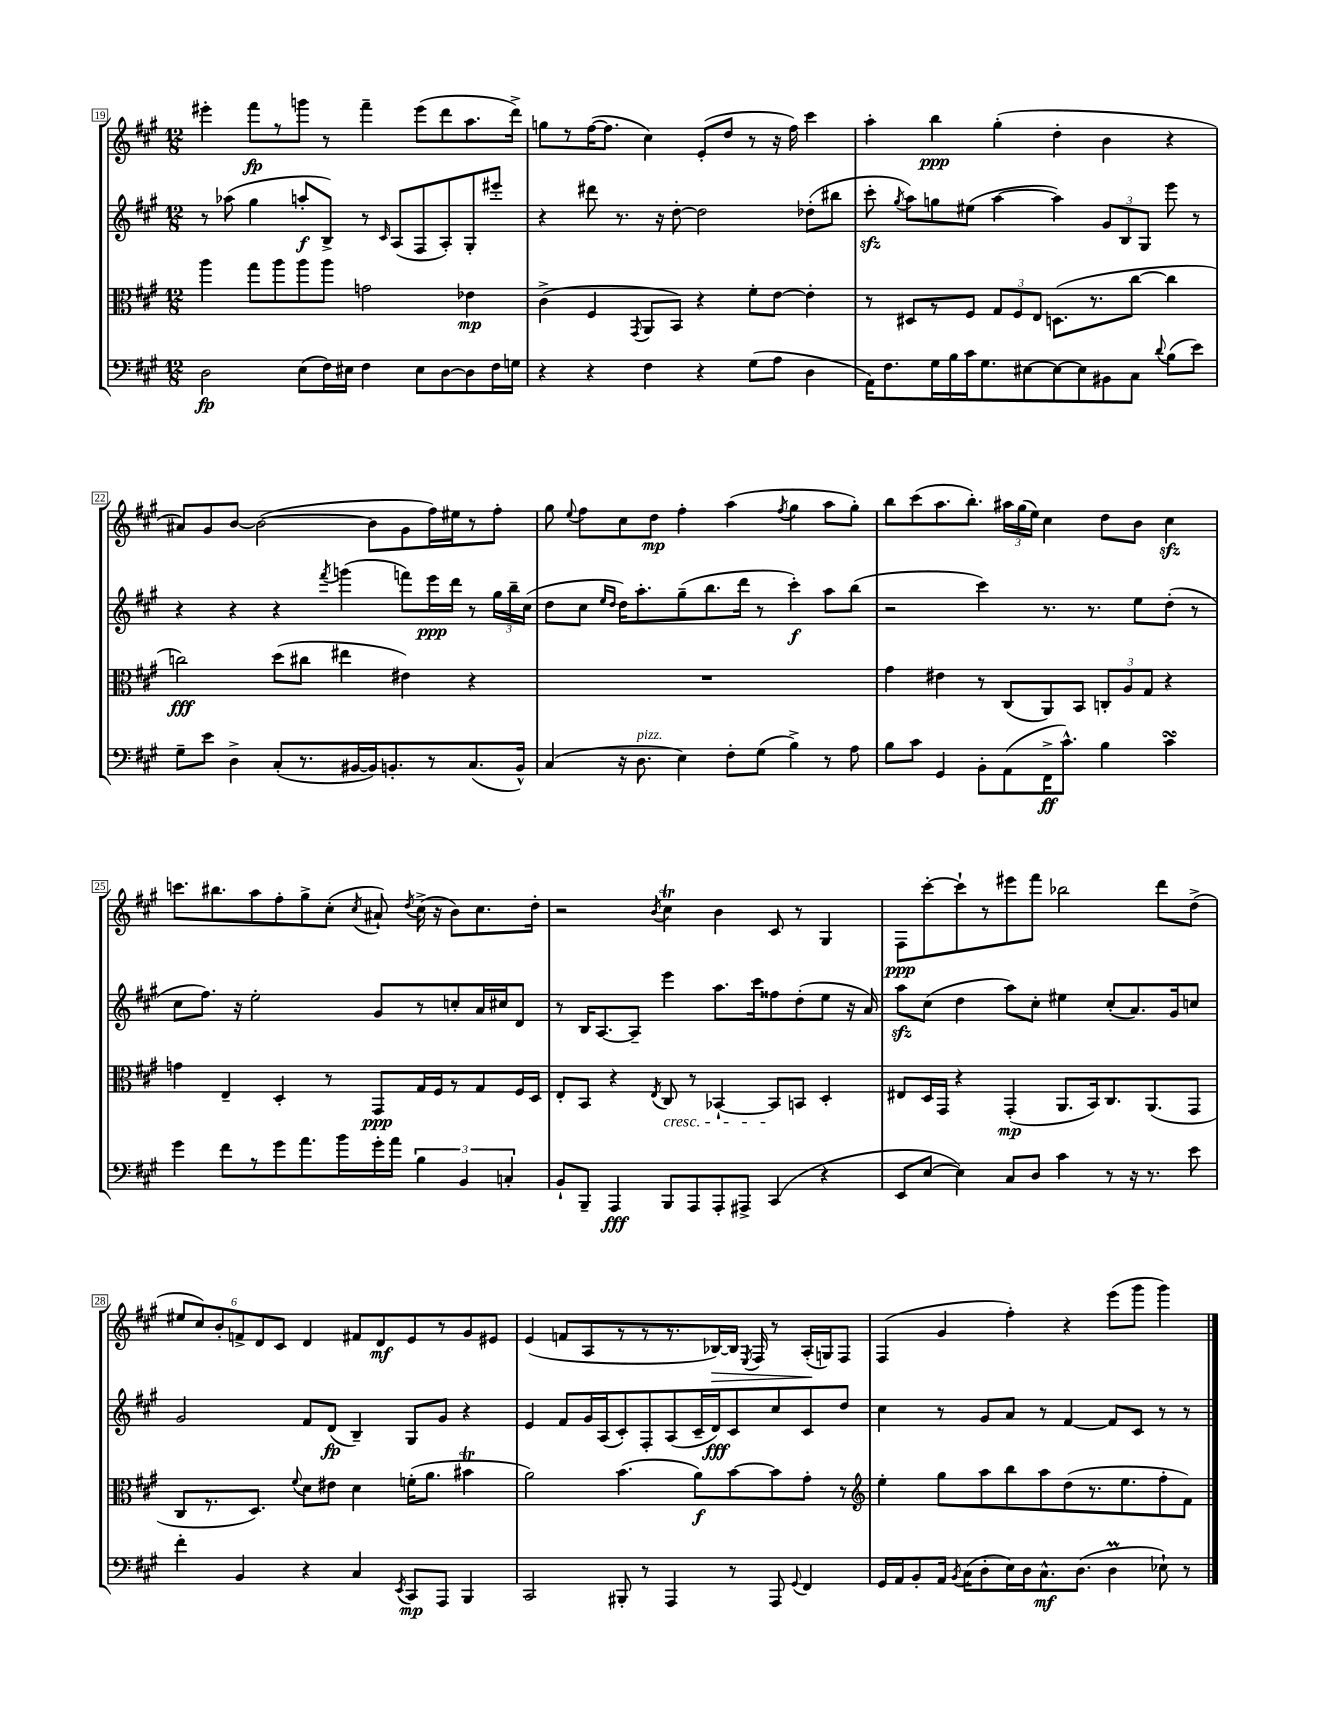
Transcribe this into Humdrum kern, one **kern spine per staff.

**kern	**kern	**kern	**kern
*staff4	*staff3	*staff2	*staff1
*clefF4	*clefC3	*clefG2	*clefG2
*k[f#c#g#]	*k[f#c#g#]	*k[f#c#g#]	*k[f#c#g#]
*M12/8	*M12/8	*M12/8	*M12/8
2D	4aa	8r	4eee#'
.	.	(8aa-	.
.	8gg#	4gg#	8fff#
.	8aa	.	8r
(8E	8aa	8aa'	8ggg
16F#)	8aa	8B^)	8r
16E#	.	.	.
4F#	2g	8r	4fff#~
.	.	16qqc#	.
.	.	(8A	.
8E#	.	8F#	(8eee#
[8D	.	8A')	8ddd
8D]	4e-	8G#'	8.aa
16F#	.	8eee#'	.
16G	.	.	16ddd^)
=	=	=	=
4r	(4c#^	4r	8gg
.	.	.	8r
4r	4F#	8ddd#	([16ff#
.	.	.	8.ff#]
.	.	8.r	.
.	8qGG#	.	.
4F#	8AA	.	4cc#)
.	.	16r	.
.	8BB)	[8dd'	.
4r	4r	2dd]	(8e'
.	.	.	8dd
(8G#	8f#'	.	8r
8A	[8e	.	16r
.	.	.	16ff#)
4D	4e']	(8dd-'	4ccc#
.	.	8bb#	.
=	=	=	=
16AA)	8r	8ccc#'	4aa'
8.F#	.	.	.
.	.	8qgg#	.
.	8D#	8aa)	.
16G#	8r	8gg	4bb
16B	.	.	.
16c#	8F#	(8ee#	.
8.G#	.	.	.
.	12G#	[4aa	(4gg#'
.	12F#	.	.
[8E#	.	.	.
.	12E	.	.
8E#_	(8.D	4aa])	4dd'
8E#]	.	.	.
.	8.r	.	.
8BB#	.	12g#	4b
.	.	12B	.
8C#	[8cc#	.	.
.	.	12G#	.
8qqd	.	.	.
(8B	4cc#]	8eee	4r
8e)	.	8r	.
=	=	=	=
8G#~	2cc)	4r	8a#)
8e	.	.	8g#
4D^	.	4r	[8b
.	.	.	(2b_
(8C#'	(8dd	4r	.
8.r	8cc#	.	.
.	.	8qfff#	.
.	4ee#	(4ggg	.
[16BB#	.	.	.
16BB#])	.	.	8b]
8.BB'	.	.	.
.	4e#)	8fff)	8g#
8r	.	16eee	16ff#)
.	.	16ddd	16ee#
(8.C#	4r	8r	8r
.	.	24gg#	8ff#'
.	.	24bb~	.
16BB^^)	.	.	.
.	.	(24cc#	.
=	=	=	=
(4C#	1.r	8dd	8gg#
.	.	.	8qqee
.	.	8cc#	8ff#
.	.	16qqee	.
.	.	16qqdd	.
16r	.	16dd)	8cc#
8.D	.	8.aa'	.
.	.	.	8dd
4E)	.	(8gg#~	4ff#'
.	.	8.bb	.
8F#'	.	.	(4aa
.	.	16ddd	.
(8G#	.	8r	.
.	.	.	8qff#
4B^)	.	4ccc#')	4gg#
8r	.	8aa	8aa
8A	.	(8bb	8gg#')
=	=	=	=
8B	4g#	2r	8bb
8c#	.	.	(8ccc#
4GG#	4e#	.	8.aa
.	.	.	8.bb')
8BB'	8r	4ccc#)	.
(8AA	(8C#	.	24aa#
.	.	.	(24gg#
.	.	.	24ee)
16FF#^	8AA)	8.r	4cc#
8.c#^^)	.	.	.
.	8BB	.	.
.	.	8.r	.
4B	12C'	.	8dd
.	12A	.	.
.	.	8ee	8b
.	12G#	.	.
4c#	4r	(8dd'	4cc#
.	.	8r	.
=	=	=	=
4g#	4g	8cc#	8.ccc
.	.	8.ff#)	.
.	.	.	8.bb#
8f#	4E~	.	.
.	.	16r	.
8r	.	2ee'	8aa
8g#	4D'	.	8ff#'
8.a	.	.	8gg#^
.	8r	.	(8cc#'
16b	.	.	.
.	.	.	8qcc#
16g#'	8GG#	8g#	8a#`)
16a	.	.	.
.	.	.	8qdd
6B	16G#	8r	(16cc#^
.	16F#	.	16r
.	8r	8cc'	8b)
6BB	.	.	.
.	8G#	16a	8.cc#
.	.	16cc#	.
6C'	.	.	.
.	16F#	8d	.
.	16D	.	16dd'
=	=	=	=
8BB`	8E'	8r	2r
8BBB~	8BB	16B	.
.	.	[8.A	.
4AAA	4r	.	.
.	.	8A~]	.
.	8qE	.	8qb
8BBB	8C#	4eee	4cc#
8AAA	8r	.	.
8AAA'	[4BB-`	8.aa	4b
8AAA#^	.	.	.
.	.	16ccc#	.
(4CC#	8BB-]	8ff##	8c#
.	8BB	(8dd'	8r
4r	4D'	8ee	4G#
.	.	16r	.
.	.	16a)	.
=	=	=	=
8EE	8E#	8aa	8F#
[8E	16D	(8cc#	[8ccc#'
.	16GG#	.	.
4E])	4r	4dd	8ccc#`]
.	.	.	8r
8C#	(4GG#'	8aa)	8eee#
8D	.	8cc#'	8fff#
4c#	8.AA	4ee#	2bb-
.	16BB)	.	.
8r	8.C#	(8cc#'	.
16r	.	8.a)	.
8.r	(8.AA	.	.
.	.	.	8ddd
.	.	16g#	.
8e	8GG#	8cc	(8dd^
=	=	=	=
4f#'	8C#	2g#	12ee#
.	.	.	12cc#)
.	8.r	.	.
.	.	.	12b'
4BB	.	.	12f^
.	8.D)	.	.
.	.	.	12d
.	.	.	12c#
.	8qqf#	.	.
4r	8d	8f#	4d
.	8e#	(8d	.
4C#	4d	4B~)	8f#
.	.	.	8d
8qEE	.	.	.
8CC#	(16f'	8G#	8e
.	8.a	.	.
8AAA	.	8g#	8r
4BBB	4b#	4r	8g#
.	.	.	8e#
=	=	=	=
2CC#	2a)	4e	(4e
.	.	8f#	8f
.	.	16g#	8A
.	.	(16A	.
8BBB#'	(4.b	8c#')	8r
8r	.	8F#'	8r
4AAA	.	(8A	8.r
.	8a)	16c#~	.
.	.	16d)	[16B-)
8r	[8b	8c#	16B-]
.	.	.	8qE
.	.	.	16F#
8AAA	8b]	8cc#	8r
8qqGG#	.	.	.
4FF#	8g#'	8c#	(16A'
.	.	.	16G)
.	8r	8dd	8F#
=	=	=	=
*	*clefG2	*	*
16GG#	4ee'	4cc#	(4F#
16AA	.	.	.
8BB'	.	.	.
16AA	8gg#	8r	4g#
8qBB	.	.	.
(16C#	.	.	.
8D'	8aa	8g#	.
16E)	8bb	8a	4ff#')
16D	.	.	.
8.C#^^	8aa	8r	.
.	(8dd	[4f#	4r
(8.D	.	.	.
.	8.r	.	.
4D	.	8f#]	(8eee
.	8.ee	.	.
.	.	8c#	8ggg#
8E-`)	8ff#'	8r	4ggg#)
8r	8f#)	8r	.
==	==	==	==
*-	*-	*-	*-
